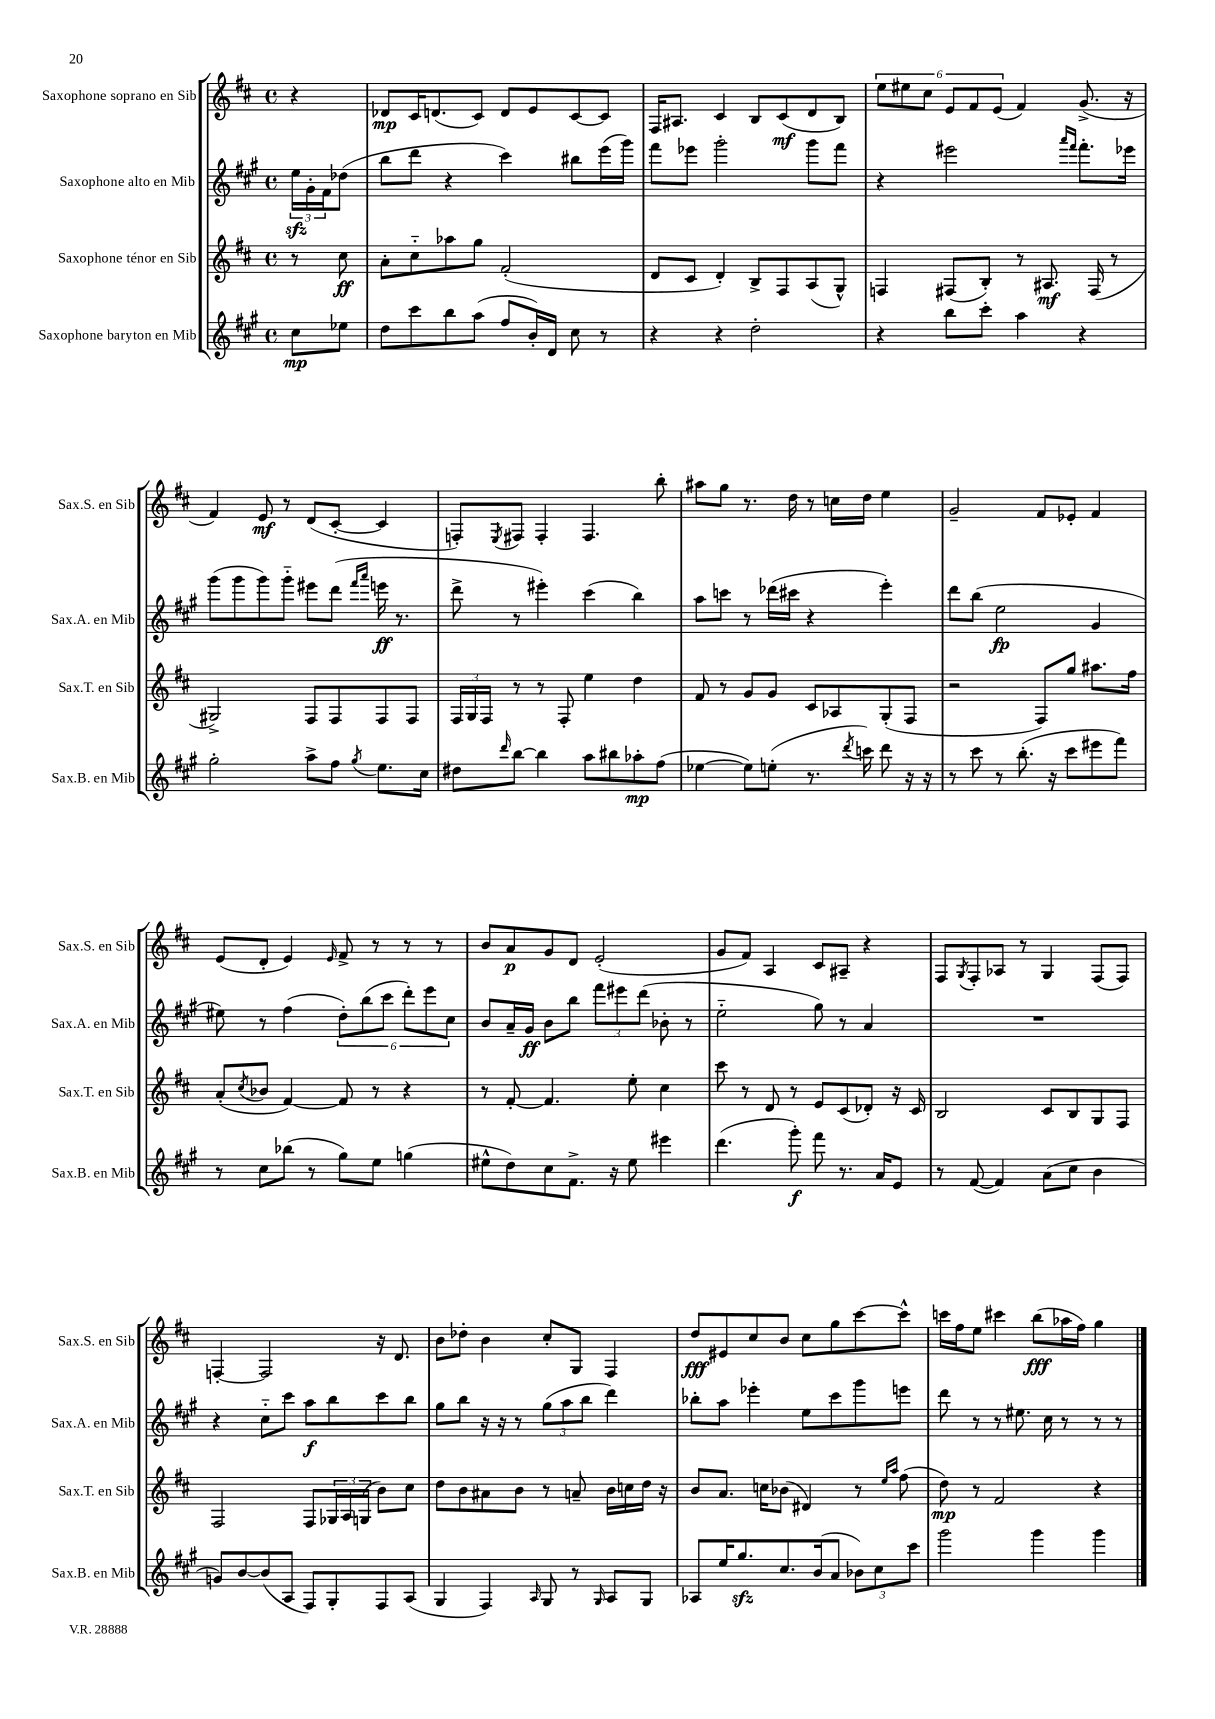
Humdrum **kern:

**kern	**kern	**kern	**kern
*staff4	*staff3	*staff2	*staff1
*clefG2	*clefG2	*clefG2	*clefG2
*k[f#c#g#]	*k[f#c#]	*k[f#c#g#]	*k[f#c#]
*M4/4	*M4/4	*M4/4	*M4/4
*met(c)	*met(c)	*met(c)	*met(c)
8cc#	8r	24ee	4r
.	.	24g#'	.
.	.	24f#	.
8ee-	8cc#	(8dd-	.
=	=	=	=
8dd	8a'	8bb	8d-
8ccc#	8cc#'~	8ddd	16c#
.	.	.	(8.d
8bb	8aa-	4r	.
(8aa	8gg	.	8c#)
8ff#	(2f#'	4ccc#)	8d
16b')	.	.	8e
16d	.	.	.
8cc#	.	8bb#	[8c#
8r	.	(16eee	8c#]
.	.	16ggg#)	.
=	=	=	=
4r	8d	8fff#	16F#
.	.	.	8.A#
.	8c#	8eee-	.
4r	4d')	2ggg#'	4c#
2dd'	8B^	.	8B
.	8F#	.	(8c#
.	(8A	8ggg#	8d
.	8G^^)	8fff#	8B)
=	=	=	=
4r	4F	4r	12ee
.	.	.	12ee#
.	.	.	12cc#
8bb	(8F#	2eee#	12e
.	.	.	12f#
8ccc#'	8B')	.	.
.	.	.	(12e
4aa	8r	.	4f#)
.	8.A#	.	.
.	.	16qqaaa	.
.	.	16qqfff#	.
4r	.	8.fff#'	(8.g^
.	(16F#	.	.
.	8r	.	.
.	.	16eee-	16r
=	=	=	=
2gg#'	2G#^)	(8ggg#	4f#)
.	.	8ggg#	.
.	.	8ggg#)	8e
.	.	8ggg#'~	8r
8aa^	8F#	8eee#	(8d
8ff#	8F#	(8ddd	[8c#'
.	.	16qqfff#	.
8qgg#	.	16qqaaa	.
8.ee	8F#	16eee	4c#]
.	.	8.r	.
.	8F#	.	.
16cc#	.	.	.
=	=	=	=
8dd#	24F#	8ddd^	8F')
.	24G	.	.
.	24F#	.	.
16qqddd	.	.	8qE
[8bb	8r	8r	8F#
4bb]	8r	4eee#')	4F#'
.	8F#'	.	.
8aa	4ee	(4ccc#	4.F#
8bb#	.	.	.
8aa-'	4dd	4bb)	.
(8ff#	.	.	8bb'
=	=	=	=
[4ee-	8f#	8aa	8aa#
.	8r	8ccc	8gg
8ee-])	8g	8r	8.r
(8ee'	8g	(16ddd-	.
.	.	16ccc#	16dd
8.r	8c#	4r	8r
.	8A-	.	16cc
8qddd	.	.	.
16ccc)	.	.	16dd
8ddd	(8G'	4eee')	4ee
16r	8F#	.	.
16r	.	.	.
=	=	=	=
8r	2r	8ddd	2g~
8ccc#	.	(8bb	.
8r	.	2ee	.
(8.bb'	.	.	.
.	8F#)	.	8f#
16r	.	.	.
8ccc#	8gg	.	8e-'
8eee#	8.aa#	4g#	4f#
8fff#)	.	.	.
.	16ff#	.	.
=	=	=	=
8r	(8a'	8ee#)	(8e
.	8qcc#	.	.
8cc#	8b-	8r	8d'
(8bb-	[4f#)	(4ff#	4e)
8r	.	.	.
.	.	.	16qqe
8gg#)	8f#]	12dd')	8f#^
.	.	(12bb	.
8ee	8r	.	8r
.	.	12ccc#	.
(4gg	4r	12ddd')	8r
.	.	12eee	.
.	.	.	8r
.	.	12cc#	.
=	=	=	=
8ee#^^	8r	8b	8b
8dd)	[8f#'	16a~	8a
.	.	16g#	.
8cc#	4.f#]	8b	8g
8.f#^	.	8bb	8d
.	.	12fff#	(2e'
16r	.	.	.
.	.	12eee#	.
8ee#	8ee'	.	.
.	.	(12ddd	.
4eee#	4cc#	8b-'	.
.	.	8r	.
=	=	=	=
(4.ddd	8ccc#	2ee'~	8g
.	8r	.	8f#)
.	8d	.	4A
8ggg#')	8r	.	.
8fff#	8e	8gg#)	8c#
8.r	(8c#	8r	8A#~
.	8d-')	4a	4r
16a	.	.	.
8e	16r	.	.
.	16c#	.	.
=	=	=	=
8r	2B	1r	8F#
.	.	.	8qG
([8f#	.	.	8F#'
4f#])	.	.	8A-
.	.	.	8r
(8a	8c#	.	4G
8cc#	8B	.	.
4b	8G	.	(8F#
.	8F#	.	8F#)
=	=	=	=
8g)	2F#	4r	[4F'
[8b	.	.	.
(8b]	.	8cc#'~	2F]
8A	.	8ccc#	.
8F#)	8F#	8aa	.
8G#'	24G-	8bb	.
.	24A	.	.
.	(24G	.	.
8F#	8b)	8ccc#	16r
.	.	.	8.d
(8A	8cc#	8bb	.
=	=	=	=
4G#	8dd	8gg#	8b
.	8b	8bb	8dd-'
4F#)	8a#	16r	4b
.	.	16r	.
.	8b	8r	.
16qqA	.	.	.
8G#	8r	(12gg#	8cc#'
.	.	12aa	.
8r	8a~	.	8G
.	.	12bb	.
16qqG#	.	.	.
8A	16b	4ddd)	4F#
.	16cc	.	.
8G#	16dd	.	.
.	16r	.	.
=	=	=	=
8A-	8b	8bb-'	8dd
16ee	8.a	8aa	8e#
8.gg#	.	.	.
.	.	4eee-'	8cc#
.	16cc	.	.
8.cc#	(8b-	.	8b
.	4d#)	8ee	8cc#
(16b	.	.	.
8a	.	8ccc#	8gg
12b-)	8r	8ggg#	[8ccc#
12cc#	.	.	.
.	16qqee	.	.
.	16qqaa	.	.
.	(8ff#	8eee	8ccc#^^]
12ccc#	.	.	.
=	=	=	=
2ggg#	8dd)	8ddd	16ccc
.	.	.	16ff#
.	8r	8r	8ee
.	2f#	8r	4ccc#
.	.	8.ee#	.
4ggg#	.	.	(8bb
.	.	16cc#	.
.	.	8r	16aa-
.	.	.	16ff#)
4ggg#	4r	8r	4gg
.	.	8r	.
==	==	==	==
*-	*-	*-	*-
